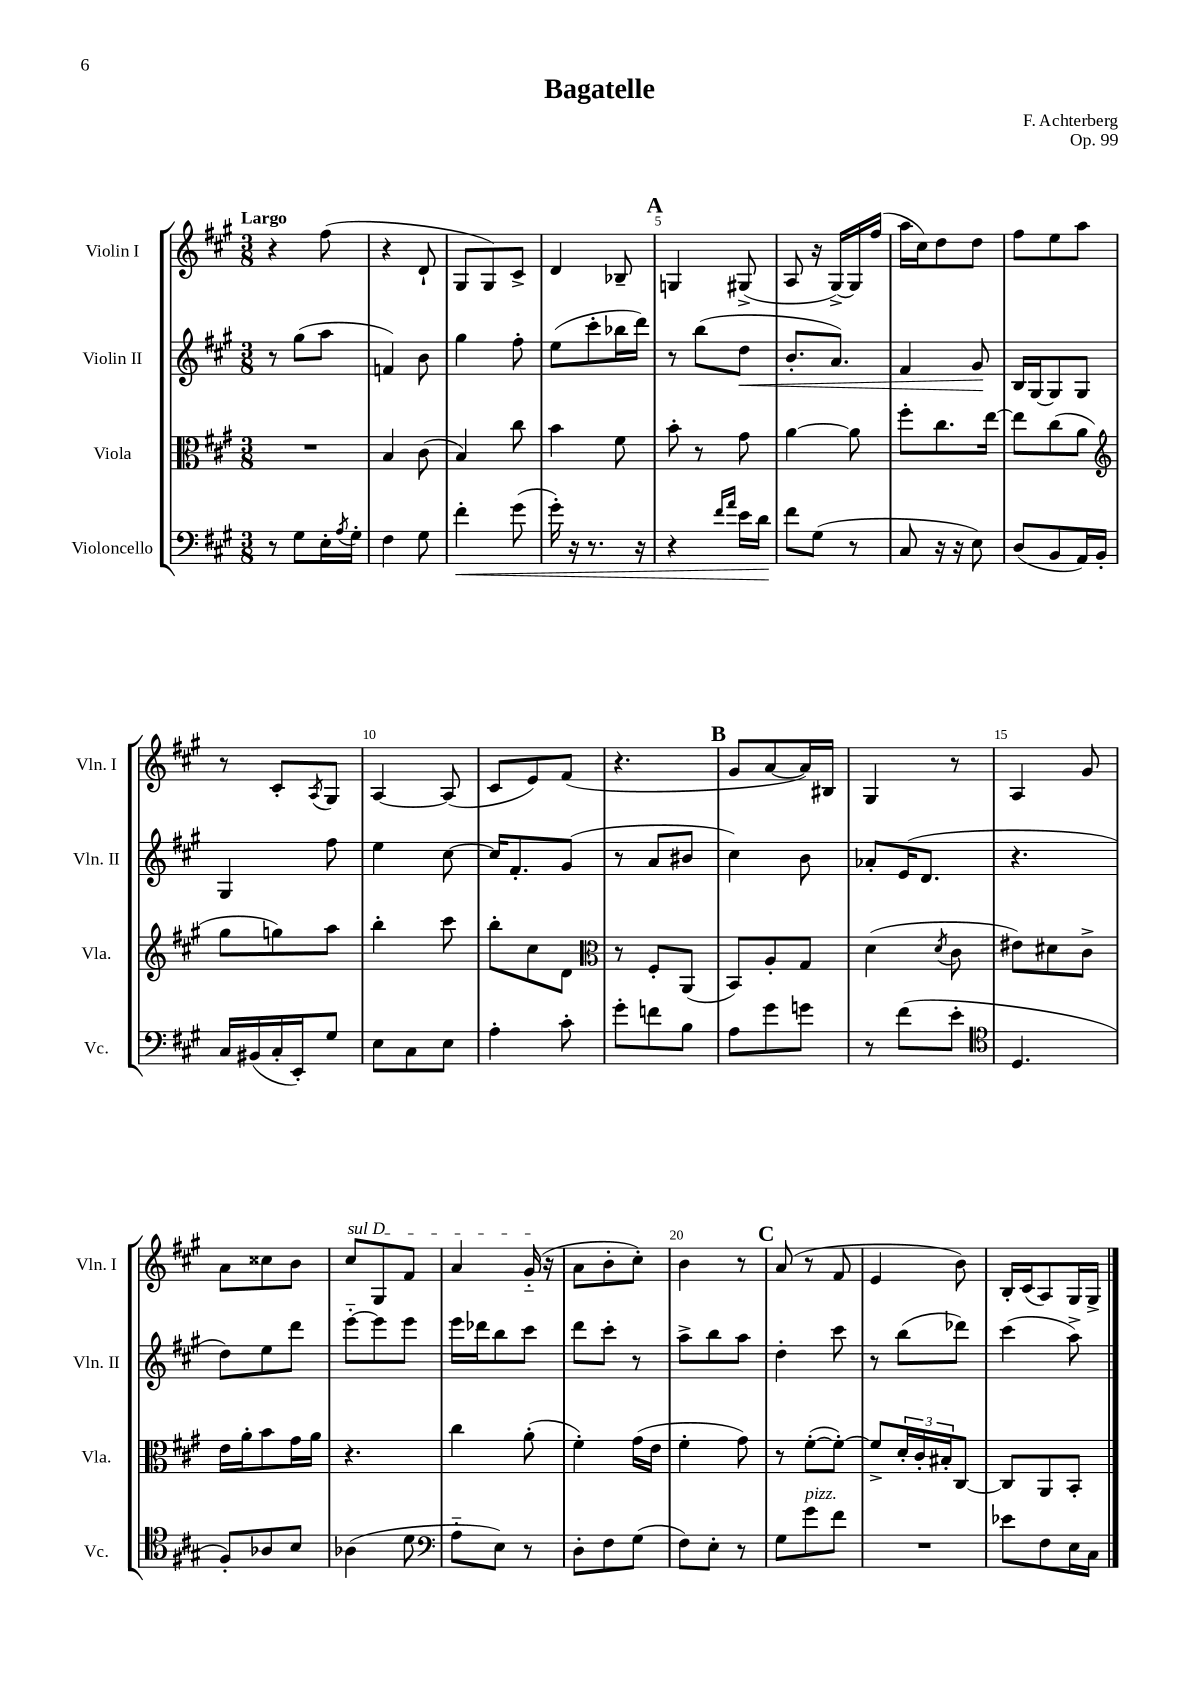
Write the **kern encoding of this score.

**kern	**dynam	**kern	**kern	**dynam	**kern
*part4	*part4	*part3	*part2	*part2	*part1
*staff4	*staff4	*staff3	*staff2	*staff2	*staff1
*I"Violoncello	*	*I"Viola	*I"Violin II	*	*I"Violin I
*I'Vc.	*	*I'Vla.	*I'Vln. II	*	*I'Vln. I
*clefF4	*	*clefC3	*clefG2	*	*clefG2
*k[f#c#g#]	*	*k[f#c#g#]	*k[f#c#g#]	*	*k[f#c#g#]
*M3/8	*	*M3/8	*M3/8	*	*M3/8
=1	=1	=1	=1	=1	=1
!	!	!	!	!	!LO:TX:a:B:t=Largo
8r	.	4.r	8r	.	4r
8G#\L	.	.	(8gg#\L	.	.
16E'\L	.	.	8aa\J	.	(8ff#\
8qA/	.	.	.	.	.
16G#'\JJ	.	.	.	.	.
=2	=2	=2	=2	=2	=2
4F#\	.	4B/	4fn/)	.	4r
8G#\	.	(8c#\	8b\	.	8d`/
=3	=3	=3	=3	=3	=3
!	!LO:HP:b	!	!	!	!
4f#'\	<	4B/)	4gg#\	.	8G#/L
.	.	.	.	.	8G#/)
(8g#\	.	8cc#\	8ff#'\	.	8c#^/J
=4	=4	=4	=4	=4	=4
16g#'\)	.	4b\	(8ee\L	.	4d/
16r	.	.	.	.	.
8.r	.	.	8ccc#'\	.	.
.	.	8f#\	16bb-X\L	.	8B-X~/
16r	.	.	16ddd\JJ)	.	.
!!LO:REH:place=s1:t=A
=5	=5	=5	=5	=5	=5
4r	.	8b'\	8r	.	4Gn/
.	.	8r	(8bb\L	.	.
16qqf#/LL	.	.	.	.	.
16qqa/JJ	.	.	.	.	.
!	!	!	!	!LO:HP:b	!
16e\LL	.	8g#\	8dd\J	<	(8G#X^/
16d\JJ	.	.	.	.	.
.	[	.	.	.	.
=6	=6	=6	=6	=6	=6
8f#\L	.	[4a\	8.b'/L	.	8A/
(8G#\J	.	.	.	.	16r
.	.	.	8.a/J)	.	[16G#^/LL)
8r	.	8a\]	.	.	16G#/]
.	.	.	.	.	(16ff#/JJ
=7	=7	=7	=7	=7	=7
8C#/	.	8ff#'\L	4f#/	.	16aa\LL
.	.	.	.	.	16cc#\J)
16r	.	8.cc#\	.	.	8dd\
16r	.	.	.	.	.
8E\)	.	.	8g#/	.	8dd\J
.	.	[16ee\Jk	.	.	.
.	.	.	.	[	.
=8	=8	=8	=8	=8	=8
(8D/L	.	8ee\L]	16B/LL	.	8ff#\L
.	.	.	[16G#/J	.	.
8BB/	.	(8cc#\	8G#/]	.	8ee\
16AA/L)	.	8a\J	8G#/J	.	8aa\J
16BB'/JJ	.	.	.	.	.
!!LO:LB:g=z
=9	=9	=9	=9	=9	=9
*	*	*clefG2	*	*	*
16C#/LL	.	8gg#\L	4G#/	.	8r
(16BB#X/	.	.	.	.	.
16C#'/	.	8ggn\)	.	.	8c#'/L
16EE'/J)	.	.	.	.	.
.	.	.	.	.	8qA/
8G#/J	.	8aa\J	8ff#\	.	8G#/J
=10	=10	=10	=10	=10	=10
8E\L	.	4bb'\	4ee\	.	[4A/
8C#\	.	.	.	.	.
8E\J	.	8ccc#\	[8cc#\	.	(8A/]
=11	=11	=11	=11	=11	=11
4A'\	.	8bb'\L	16cc#/KL]	.	8c#/L
.	.	.	8.f#'/	.	.
.	.	8cc#\	.	.	8e/)
8c#'\	.	8d\J	(8g#/J	.	(8f#/J
=12	=12	=12	=12	=12	=12
*	*	*clefC3	*	*	*
8g#'\L	.	8r	8r	.	4.r
8fn\	.	8F#'/L	8a/L	.	.
8B\J	.	(8AA/J	8b#X/J	.	.
!!LO:REH:place=s1:t=B
=13	=13	=13	=13	=13	=13
8A\L	.	8BB/L)	4cc#\)	.	8g#/L
8g#\	.	8A'/	.	.	[8a/
8gn\J	.	8G#/J	8b\	.	16a/L])
.	.	.	.	.	16B#X/JJ
=14	=14	=14	=14	=14	=14
8r	.	(4d\	8a-X'/L	.	4G#/
(8f#\L	.	.	(16e/K	.	.
.	.	.	8.d/J	.	.
.	.	8qd/	.	.	.
8e'\J	.	8c#\	.	.	8r
=15	=15	=15	=15	=15	=15
*clefC4	*	*	*	*	*
4.D/	.	8e#X\L)	4.r	.	4A/
.	.	8d#X\	.	.	.
.	.	8c#^\J	.	.	8g#/
!!LO:LB:g=z
=16	=16	=16	=16	=16	=16
8F#'/L)	.	16e\LL	8dd\L)	.	8a\L
.	.	16a'\J	.	.	.
8A-X/	.	8b\	8ee\	.	8cc##X\
8B/J	.	16g#\L	8ddd\J	.	8b\J
.	.	16a\JJ	.	.	.
=17	=17	=17	=17	=17	=17
!	!	!	!	!	!LO:TX:a:i:t=sul D
(4A-X\	.	4.r	[8eee\L	.	8cc#/L
.	.	.	8eee\]	.	8G#/
8d\	.	.	8eee\J	.	8f#/J
=18	=18	=18	=18	=18	=18
*clefF4	*	*	*	*	*
8A\L	.	4cc#\	16eee\LL	.	4a/
.	.	.	16ddd-X\J	.	.
8E\J)	.	.	8bb\	.	.
8r	.	(8a'\	8ccc#\J	.	(16g#/
.	.	.	.	.	16r
=19	=19	=19	=19	=19	=19
8D'\L	.	4f#'\)	8ddd\L	.	8a\L
8F#\	.	.	8ccc#'\J	.	8b'\
(8G#\J	.	(16g#\LL	8r	.	8cc#'\J)
.	.	16e\JJ	.	.	.
=20	=20	=20	=20	=20	=20
8F#\L)	.	4f#'\	8aa^\L	.	4b\
8E'\J	.	.	8bb\	.	.
8r	.	8g#\)	8aa\J	.	8r
!!LO:REH:place=s1:t=C
=21	=21	=21	=21	=21	=21
8G#\L	.	8r	4dd'\	.	(8a/
!LO:TX:a:i:t=pizz.	!	!	!	!	!
8g#\	.	([8f#'\L	.	.	8r
8f#\J	.	8f#'\J_)	8ccc#\	.	8f#/
=22	=22	=22	=22	=22	=22
4.r	.	8f#^/L]	8r	.	4e/
.	.	24d'/L	(8bb\L	.	.
.	.	24c#'/	.	.	.
.	.	24B#X'/J	.	.	.
.	.	[8C#/J	8ddd-X\J)	.	8b\)
=23	=23	=23	=23	=23	=23
8e-X\L	.	8C#/L]	(4ccc#\	.	16B'/LL
.	.	.	.	.	(16c#/J
8F#\	.	8AA/	.	.	8A/)
16E\L	.	8BB'/J	8aa^\)	.	16G#/L
16C#\JJ	.	.	.	.	16G#^/JJ
==	==	==	==	==	==
*-	*-	*-	*-	*-	*-
